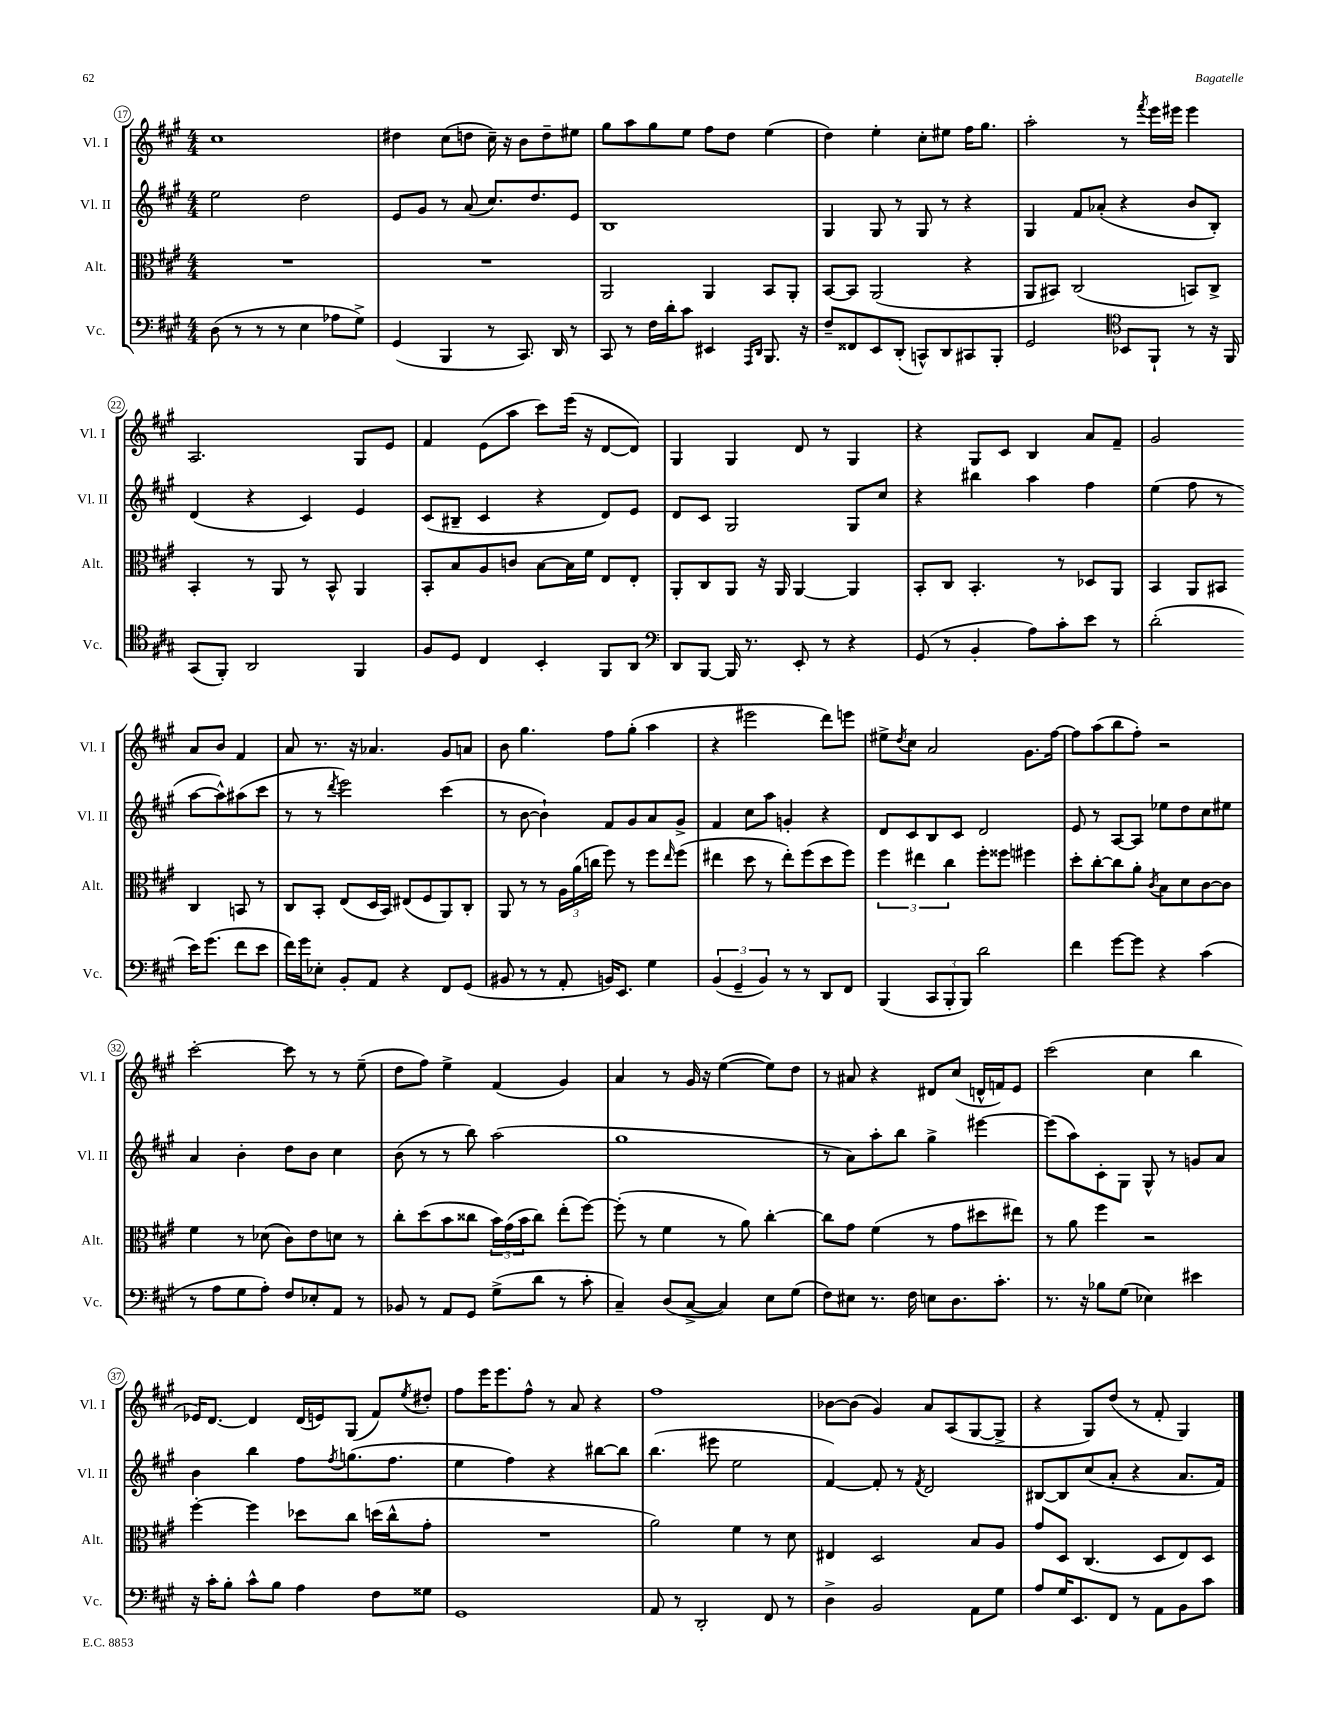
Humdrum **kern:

**kern	**kern	**kern	**kern
*staff4	*staff3	*staff2	*staff1
*clefF4	*clefC3	*clefG2	*clefG2
*k[f#c#g#]	*k[f#c#g#]	*k[f#c#g#]	*k[f#c#g#]
*M4/4	*M4/4	*M4/4	*M4/4
(8D\	1r	2ee\	1cc#
8r	.	.	.
8r	.	.	.
8r	.	.	.
4E\	.	2dd\	.
8A-\L	.	.	.
8G#^\J)	.	.	.
=	=	=	=
(4GG#/	1r	8e/L	4dd#\
.	.	8g#/J	.
4BBB/	.	8r	(8cc#\L
.	.	(8a/	8dd\J
8r	.	8.cc#/L)	16cc#~\)
.	.	.	16r
8.CC#/)	.	.	8b\L
.	.	8.dd/	.
.	.	.	8dd~\
16DD/	.	.	.
8r	.	8e/J	8ee#\J
=	=	=	=
8CC#/	2AA/	1B	8gg#\L
8r	.	.	8aa\
16F#\LL	.	.	8gg#\
16d'\J	.	.	.
8c#\J	.	.	8ee\J
4EE#/	4AA/	.	8ff#\L
.	.	.	8dd\J
16qqAAA/LL	.	.	.
16qqDD/JJ	.	.	.
8.BBB/	8BB/L	.	(4ee\
.	8AA'/J	.	.
16r	.	.	.
=	=	=	=
8F#~/L	[8BB/L	4G#/	4dd\)
8FF##/	8BB/]J	.	.
8EE/	(2AA/	8G#/	4ee'\
(8DD'/J	.	8r	.
8CC^^/L)	.	8G#/	8cc#'\L
8DD/	.	8r	8ee#\J
8CC#/	4r	4r	16ff#\LK
.	.	.	8.gg#\J
8BBB'/J	.	.	.
=	=	=	=
2GG#/	8AA/L	4G#/	2aa'\
.	8BB#/J)	.	.
.	(2C#/	8f#/L	.
.	.	(8a-'/J	.
*clefC4	*	*	*
8BB-/L	.	4r	8r
.	.	.	8qfff#/
8FF#`/J	.	.	16eee\LL
.	.	.	16eee#\JJ
8r	8BB/L)	8b/L	4eee#\
16r	8C#^/J	8B'/J)	.
16FF#/	.	.	.
=	=	=	=
(8GG#/L	4BB'/	(4d/	2.A/
8FF#'/J)	.	.	.
2AA/	8r	4r	.
.	8AA/	.	.
.	8r	4c#/)	.
.	8BB^^/	.	.
4FF#/	4AA/	4e/	8G#/L
.	.	.	8e/J
=	=	=	=
8F#/L	8BB'/L	(8c#/L	4f#/
8D/J	8B/	8B#~/J	.
4C#/	8A/	4c#/	(8e\L
.	8c/J	.	8aa\J
4BB'/	[8B\L	4r	8ccc#\L)
.	16B\]L	.	(16eee\Jk
.	16f#\JJ	.	16r
8FF#/L	8E/L	8d/L)	[8d/L
8AA/J	8E'/J	8e/J	8d/]J)
=	=	=	=
*clefF4	*	*	*
8DD/L	8AA'/L	8d/L	4G#/
[8BBB/J	8C#/	8c#/J	.
16BBB/]	8AA/J	2G#/	4G#/
8.r	.	.	.
.	16r	.	.
.	16AA/	.	.
8EE'/	[4AA/	.	8d/
8r	.	.	8r
4r	4AA/]	8G#/L	4G#/
.	.	8cc#/J	.
=	=	=	=
(8GG#/	8BB'/L	4r	4r
8r	8C#/J	.	.
4BB'/	4.BB'/	4bb#\	8G#/L
.	.	.	8c#/J
8A\L)	.	4aa\	4B/
8c#'\	8r	.	.
8e\J	8D-/L	4ff#\	8a/L
8r	8AA/J	.	8f#~/J
=	=	=	=
(2d'\	4BB/	(4ee\	2g#/
.	8AA/L	8ff#\	.
.	8BB#/J	8r	.
16e\LK)	4C#/	[8aa\L	8a/L
(8.g#\J	.	.	.
.	.	8aa^^\])	8b/J
8f#\L	8BB/	(8aa#\	4f#/
8e\J	8r	8ccc#\J	.
=	=	=	=
16f#\LL)	8C#/L	8r	8a/
16g#\J	.	.	.
8E-'\J	8BB'/J	8r	8.r
.	.	8qddd/	.
8BB'/L	(8E/L	2eee\)	.
.	.	.	16r
8AA/J	16D/L	.	4.a-/
.	16BB/JJ)	.	.
4r	(8E#/L	.	.
.	8F#/	.	.
8FF#/L	8AA/)	(4ccc#\	8g#/L
(8GG#/J	8C#'/J	.	8a/J
=	=	=	=
8BB#/	8AA/	8r	8b\
8r	8r	[8b\	4.gg#\
8r	8r	4b`\])	.
8AA'/	24A\LL	.	.
.	(24a\	.	.
.	24cc\JJ	.	.
16BB/LK)	8ff#\)	8f#/L	8ff#\L
8.EE/J	.	.	.
.	8r	8g#/	(8gg#'\J
4G#\	8ff#\L	8a/	4aa\
.	16qqee/	.	.
.	(8ff#\J	8g#^/J	.
=	=	=	=
(6BB/	4ee#\	4f#/	4r
6GG#~/	.	.	.
.	8dd\	8cc#\L	2eee#\
6BB/)	.	.	.
.	8r	8aa\J	.
8r	8ee#'\L)	4g'/	.
8r	(8ff#\	.	.
8DD/L	8dd\	4r	8ddd\L)
8FF#/J	8ff#\J)	.	8eee\J
=	=	=	=
(4BBB/	6ff#\	8d/L	8ee#^\L
.	.	.	8qdd/
.	.	8c#/	8cc#\J
.	6ee#\	.	.
12CC#/L	.	8B/	2a/
12BBB'/	6cc#\	.	.
.	.	8c#/J	.
12BBB/J)	.	.	.
2d\	8ff#'\L	2d/	.
.	8ff##\J	.	.
.	4ff#\	.	8.g#\L
.	.	.	[16ff#\Jk
=	=	=	=
4f#\	8dd'\L	8e/	8ff#\]L
.	[8cc#'\	8r	(8aa\
[8g#\L	8cc#\]	[8A/L	8bb\
8g#\]J	8a'\J	8A/]J	8ff#'\J)
.	8qc#/	.	.
4r	8B\L	8ee-\L	2r
.	8d\	8dd\	.
(4c#\	[8c#\	8cc#\	.
.	8c#\]J	8ee#\J	.
=	=	=	=
8r	4f#\	4a/	[2ccc#'\
8A\L	.	.	.
8G#\	8r	4b'\	.
8A'\J)	(8d-\	.	.
8F#/L	8c#\L)	8dd\L	8ccc#\]
8E-'/	8e\	8b\J	8r
8AA/J	8d\J	4cc#\	8r
8r	8r	.	(8ee~\
=	=	=	=
8BB-/	8cc#'\L	(8b\	8dd\L
8r	(8dd\	8r	8ff#\J)
8AA/L	8b\	8r	4ee^\
8GG#/J	8cc##\J	8bb\)	.
(8G#^\L	24b\LL)	(2aa\	(4f#/
.	(24g#\	.	.
.	24b\J	.	.
8d\J	8cc##\J)	.	.
8r	(8ee'\L	.	4g#/)
8c#'\	[8ff#\J)	.	.
=	=	=	=
4C#~/)	(8ff#'\]	1gg#	4a/
.	8r	.	.
(8D/L	4f#\	.	8r
[8C#^/J	.	.	16g#/
.	.	.	16r
4C#/])	8r	.	([4ee\
.	8a\)	.	.
8E\L	[4cc#'\	.	8ee\]L)
(8G#\J	.	.	8dd\J
=	=	=	=
8F#\L)	8cc#\]L	8r	8r
8E#\J	8g#\J	8a\L)	8a#/
8.r	(4f#\	8aa'\	4r
.	.	8bb\J	.
16F#\	.	.	.
8E\L	8r	4gg#^\	8d#/L
8.D\	8g#\L	.	(8cc#/J
.	8dd#\	[4eee#\	16d^^/LL
8.c#'\J	.	.	16f/J)
.	8ee#\J)	.	8e/J
=	=	=	=
8.r	8r	(8eee#\]L	(2ccc#\
.	8a\	8aa\)	.
16r	.	.	.
8B-\L	4ff#\	8c#'\	.
(8G#\J	.	8G#\J	.
4E-\)	2r	8G#^^/	4cc#\
.	.	8r	.
4e#\	.	8g/L	4bb\
.	.	8a/J	.
=	=	=	=
16r	[4ff#'\	4b\	16e-/LK)
16c#'\LK	.	.	[8.d/J
8B'\J	.	.	.
8c#^^\L	4ff#\]	4bb\	4d/]
8B\J	.	.	.
4A\	8dd-\L	8ff#\L	(16d/LL
.	.	.	16e/J)
.	.	8qff#/	.
.	8cc#\J	(8.gg\	(8G#/J
8F#\L	(16dd\LL	.	8f#/L)
.	16cc#^^\J	8.ff#\J	.
.	.	.	8qee/
8G##\J	8g#'\J	.	8dd#'/J
=	=	=	=
1GG#	1r	4ee\	8ff#\L
.	.	.	16eee\K
.	.	.	8.eee\
.	.	4ff#\)	.
.	.	.	8ff#^^\J
.	.	4r	8r
.	.	.	8a/
.	.	[8bb#\L	4r
.	.	8bb#\]J	.
=	=	=	=
8AA/	2a\)	(4.bb\	1ff#
8r	.	.	.
2DD'/	.	.	.
.	.	8eee#\	.
.	4f#\	2ee\	.
8FF#/	8r	.	.
8r	8d\	.	.
=	=	=	=
4D^\	4E#/	[4f#/)	[8b-\L
.	.	.	(8b-\]J
2BB/	2D/	8f#'/]	4g#/)
.	.	8r	.
.	.	8qf#/	.
.	.	2d/	8a/L
.	.	.	(8A/
8AA\L	8B/L	.	[8G#/
8G#\J	8A/J	.	8G#^/]J
=	=	=	=
8A/L	8g#/L	[8B#/L	4r
16G#/K	8D/J	8B#/]	.
8.EE/	.	.	.
.	(4.C#/	(8cc#/	8G#/L)
8FF#/J	.	8a'/J	(8dd/J
8r	.	4r	8r
8AA\L	8D/L	.	8f#'/
8BB\	8E/)	8.a/L	4G#/)
8c#\J	8D/J	.	.
.	.	16f#/Jk)	.
==	==	==	==
*-	*-	*-	*-
